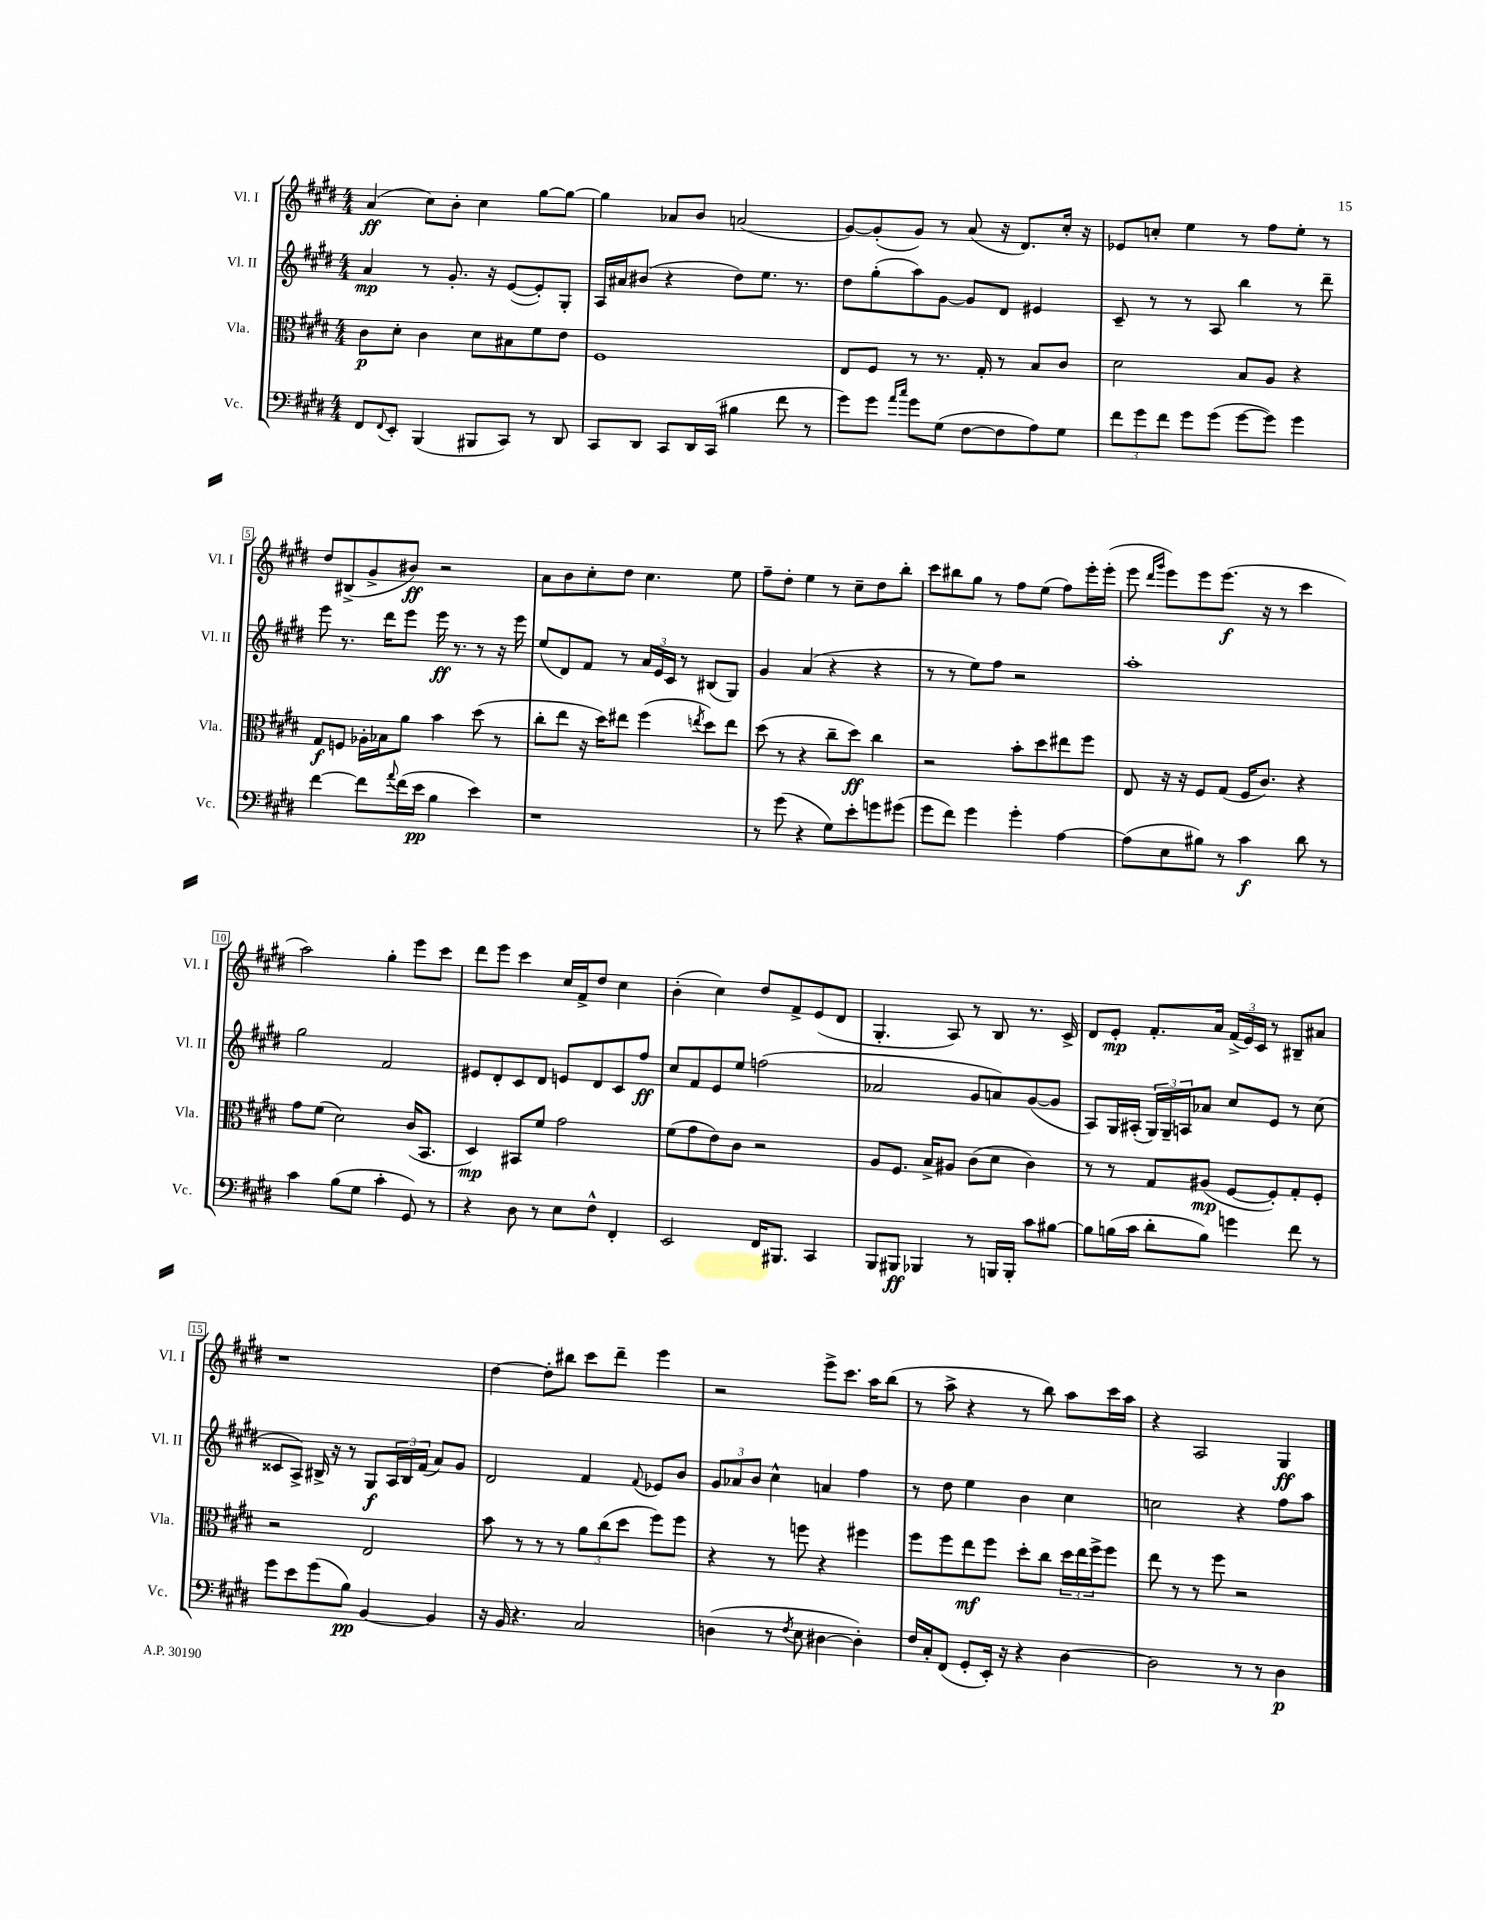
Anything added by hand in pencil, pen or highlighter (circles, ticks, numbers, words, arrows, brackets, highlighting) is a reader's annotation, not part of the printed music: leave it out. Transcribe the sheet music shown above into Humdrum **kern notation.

**kern	**kern	**kern	**kern
*staff4	*staff3	*staff2	*staff1
*clefF4	*clefC3	*clefG2	*clefG2
*k[f#c#g#d#]	*k[f#c#g#d#]	*k[f#c#g#d#]	*k[f#c#g#d#]
*M4/4	*M4/4	*M4/4	*M4/4
8FF#/L	8c#\L	4a/	(4a/
8qqFF#/	.	.	.
8EE'/J	8d#'\J	.	.
(4BBB/	4c#\	8r	8cc#\L)
.	.	8.g#'/	8b'\J
8BBB#/L	8d#\L	.	4cc#\
.	.	16r	.
8CC#/J)	8B#\	([8e/L	.
8r	8f#\	8e'/])	[8gg#\L
8DD#/	8e\J	8G#'/J	8gg#\_J
=	=	=	=
8CC#/L	1F#	16A/LL	4gg#\]
.	.	16a#/J	.
8DD#/J	.	(8b#/J	.
8CC#/L	.	4r	8a-/L
16DD#/L	.	.	8b/J
(16CC#/JJ	.	.	.
4B#\	.	8dd#\L)	(2a/
.	.	8.ee\J	.
8f#\	.	.	.
.	.	8.r	.
8r	.	.	.
=	=	=	=
8g#\L)	8E/L	8dd#\L	[8g#/L)
8g#\J	8F#/J	(8gg#'\	(8g#'/]
16qqa/LL	.	.	.
16qqcc#/JJ	.	.	.
8g#\L	8r	8aa\)	8g#/J)
(8G#\J	8.r	[8g#\J	8r
[8F#\L	.	8g#/]L	(8a/
.	16G#'/	.	.
8F#\]	8r	8d#/J	16r
.	.	.	8.d#/L)
8A\)	8B/L	4e#/	.
8G#\J	8c#/J	.	16cc#'/Jk
.	.	.	16r
=	=	=	=
12f#\L	2d#\	8c#~/	8e-/L
12g#\	.	.	.
.	.	8r	8cc'/J
12f#\J	.	.	.
8g#\L	.	8r	4ee\
(8g#\J	.	8A/	.
[8g#\L	8B/L	4bb\	8r
8g#\]J)	8A/J	.	8ff#\L
4g#\	4r	8r	8ee'\J
.	.	8ddd#~\	8r
=	=	=	=
[4f#\	8G#/L	8eee\	8dd#/L
.	8F/J	8.r	(8B#^/
8f#\]L	16A-'\LL	.	8g#^/
.	16B-\J	16ddd#\LK	.
8qqa/	.	.	.
(16f#\L	8a\J	8eee\J	8b#/J)
16e\JJ	.	.	.
4B\	4b\	16eee\	2r
.	.	8.r	.
4e\)	(8dd#\	8r	.
.	8r	16r	.
.	.	16eee\	.
=	=	=	=
1r	8cc#'\L	(8ee/L	8a\L
.	8ee\J	8d#/)	8b\
.	16r	8f#/J	8cc#'\
.	16dd#\LK)	.	.
.	8ee#\J	8r	8dd#\J
.	(4ff#\	24a/LL	4.cc#\
.	.	24e/	.
.	.	24c#/JJ	.
.	.	8r	.
.	8qee/	.	.
.	8dd#\L)	(8B#/L	.
.	8ee\J	8G#/J)	8ee\
=	=	=	=
8r	(8dd#\	4g#/	8ff#~\L
(8g#\	8r	.	8dd#'\J
4r	4r	(4a/	4ee\
8G#\L)	8cc#~\L	4r	8r
8e'\	8dd#\J)	.	8cc#~\L
8g\	4cc#\	4r	8dd#\
(8g#\J	.	.	8bb'\J
=	=	=	=
8g#\L	2r	8r	8ccc#\L
8f#\J)	.	8r	8bb#\
4g#\	.	8ee\L)	8gg#\J
.	.	8ff#\J	8r
4g#'\	8b'\L	2r	8ff#\L
.	8dd#\	.	(8ee\J
[4A\	8ee#\	.	8ff#\L)
.	8ff#\J	.	16eee'\L
.	.	.	(16eee'\JJ
=	=	=	=
(8A\]L	8E/	1aa'	8eee\
.	.	.	16qqddd#/LL
.	.	.	16qqggg#/JJ
8E\	16r	.	8eee\L)
.	16r	.	.
8B#\J)	8F#/L	.	8eee\
8r	(8G#/J	.	(8.eee\J
4c#\	16F#/LK	.	.
.	8.c#/J)	.	16r
.	.	.	8r
8d#\	4r	.	4ccc#\
8r	.	.	.
=	=	=	=
4c#\	8g#\L	2gg#\	2aa\)
.	(8f#\J	.	.
(8B\L	2d#\)	.	.
8G#\J	.	.	.
4c#'\	.	2f#/	4gg#'\
8GG#/)	(16c#/LK	.	8eee\L
.	8.BB/J	.	.
8r	.	.	8ccc#\J
=	=	=	=
4r	4D#/)	8e#/L	8ddd#\L
.	.	8d#'/	8eee\J
8D#\	8BB#/L	8c#/	4ccc#\
8r	8f#/J	8d#/J	.
8E\L	2g#\	8e/L	16cc#/LL
.	.	.	16f#^/J
8F#^^\J	.	8d#/	8dd#/J
4FF#'/	.	8c#/	4cc#\
.	.	8ff#/J	.
=	=	=	=
2EE/	(8f#\L	8cc#/L	(4b'\
.	8g#\	8f#/	.
.	8e\)	8e/	4cc#\)
.	8c#\J	8ee/J	.
16FF#/LK	2r	(2ff\	8dd#/L
8.BBB#/J	.	.	.
.	.	.	8f#^/
4CC#/	.	.	(8e/
.	.	.	8d#/J
=	=	=	=
8BBB/L	8A/L	2a-/	4.G#'/
8BBB#/J	8.F#/J	.	.
4BBB-/	.	.	.
.	16B^/LK	.	.
.	8A#/J	.	8A/)
8r	(8c#\L	8g#/L	8r
16BBB/LL	8d#\J	8a/)	8B/
16BBB'/JJ	.	.	.
8c#\L	4c#\)	([8g#/	8.r
[8B#\J	.	8g#/]J	.
.	.	.	16c#^/
=	=	=	=
8B#\]L	8r	8A/L)	8d#/L
(16B\L	8r	16G#/L	8e'/J
16c#\JJ	.	(16A#'/JJ	.
8d#'\L	8G#/L	24G#/LL)	8.f#'/L
.	.	24G#~/	.
.	.	24A/J	.
8B\J)	(8A#/J	8a-/J	.
.	.	.	16a/Jk
4g\	[8F#/L	8cc#/L	(24f#^/LL
.	.	.	24e/)
.	.	.	24c#/JJ
.	8F#'/])	8e/J	8r
8f#\	8G#'/	8r	8B#~/L
8r	8F#'/J	(8cc#\	8a#/J
=	=	=	=
8g#\L	2r	8c##/L	1r
8e\	.	8A^/J)	.
(8g#\	.	16B#^/	.
.	.	16r	.
8B\J)	.	8r	.
[4BB/	2E/	8G#/L	.
.	.	24A/L	.
.	.	24B#/	.
.	.	(24f#/JJ	.
4BB/]	.	8a/L)	.
.	.	8g#/J	.
=	=	=	=
16r	8b\	2d#/	[4dd#\
16BB/	.	.	.
4.r	8r	.	.
.	8r	.	8dd#'\]L
.	8r	.	8bb#\J
2C#/	12a\L	4f#/	8ccc#\L
.	(12cc#\	.	.
.	.	.	8ddd#~\J
.	12dd#\J	.	.
.	.	8qqf#/	.
.	8ff#\L)	8e-/L	4eee\
.	8ff#\J	8b/J	.
=	=	=	=
(4D\	4r	12g#/L	2r
.	.	12a-/	.
.	.	12b/J	.
8r	8r	4cc#^^\	.
8qF#/	.	.	.
8E\	8ff\	.	.
[4D#\	4r	4a/	8eee^\L
.	.	.	8.ccc#\J
4D#'\])	4ff#\	4ff#\	.
.	.	.	16aa\LK
.	.	.	(8bb\J
=	=	=	=
16F#/LL	8ff#\L	8r	8r
16C#'/J	.	.	.
(8FF#/J	8ff#\	8dd#\	8aa^\
8GG#'/L	8ee\	4ee\	4r
16EE'/Jk)	8ff#\J	.	.
16r	.	.	.
4r	8dd#'\L	4b\	8r
.	8cc#\J	.	8bb\)
[4D#\	24dd#\LL	4cc#\	8aa\L
.	24ee\	.	.
.	24ff#^\J	.	.
.	8ff#\J	.	16ccc#\L
.	.	.	16aa\JJ
=	=	=	=
2D#\]	8ee\	2cc\	4r
.	8r	.	.
.	8r	.	2A/
.	8ff#\	.	.
8r	2r	4r	.
8r	.	.	.
4D#\	.	8ff#\L	4G#/
.	.	8aa\J	.
==	==	==	==
*-	*-	*-	*-
